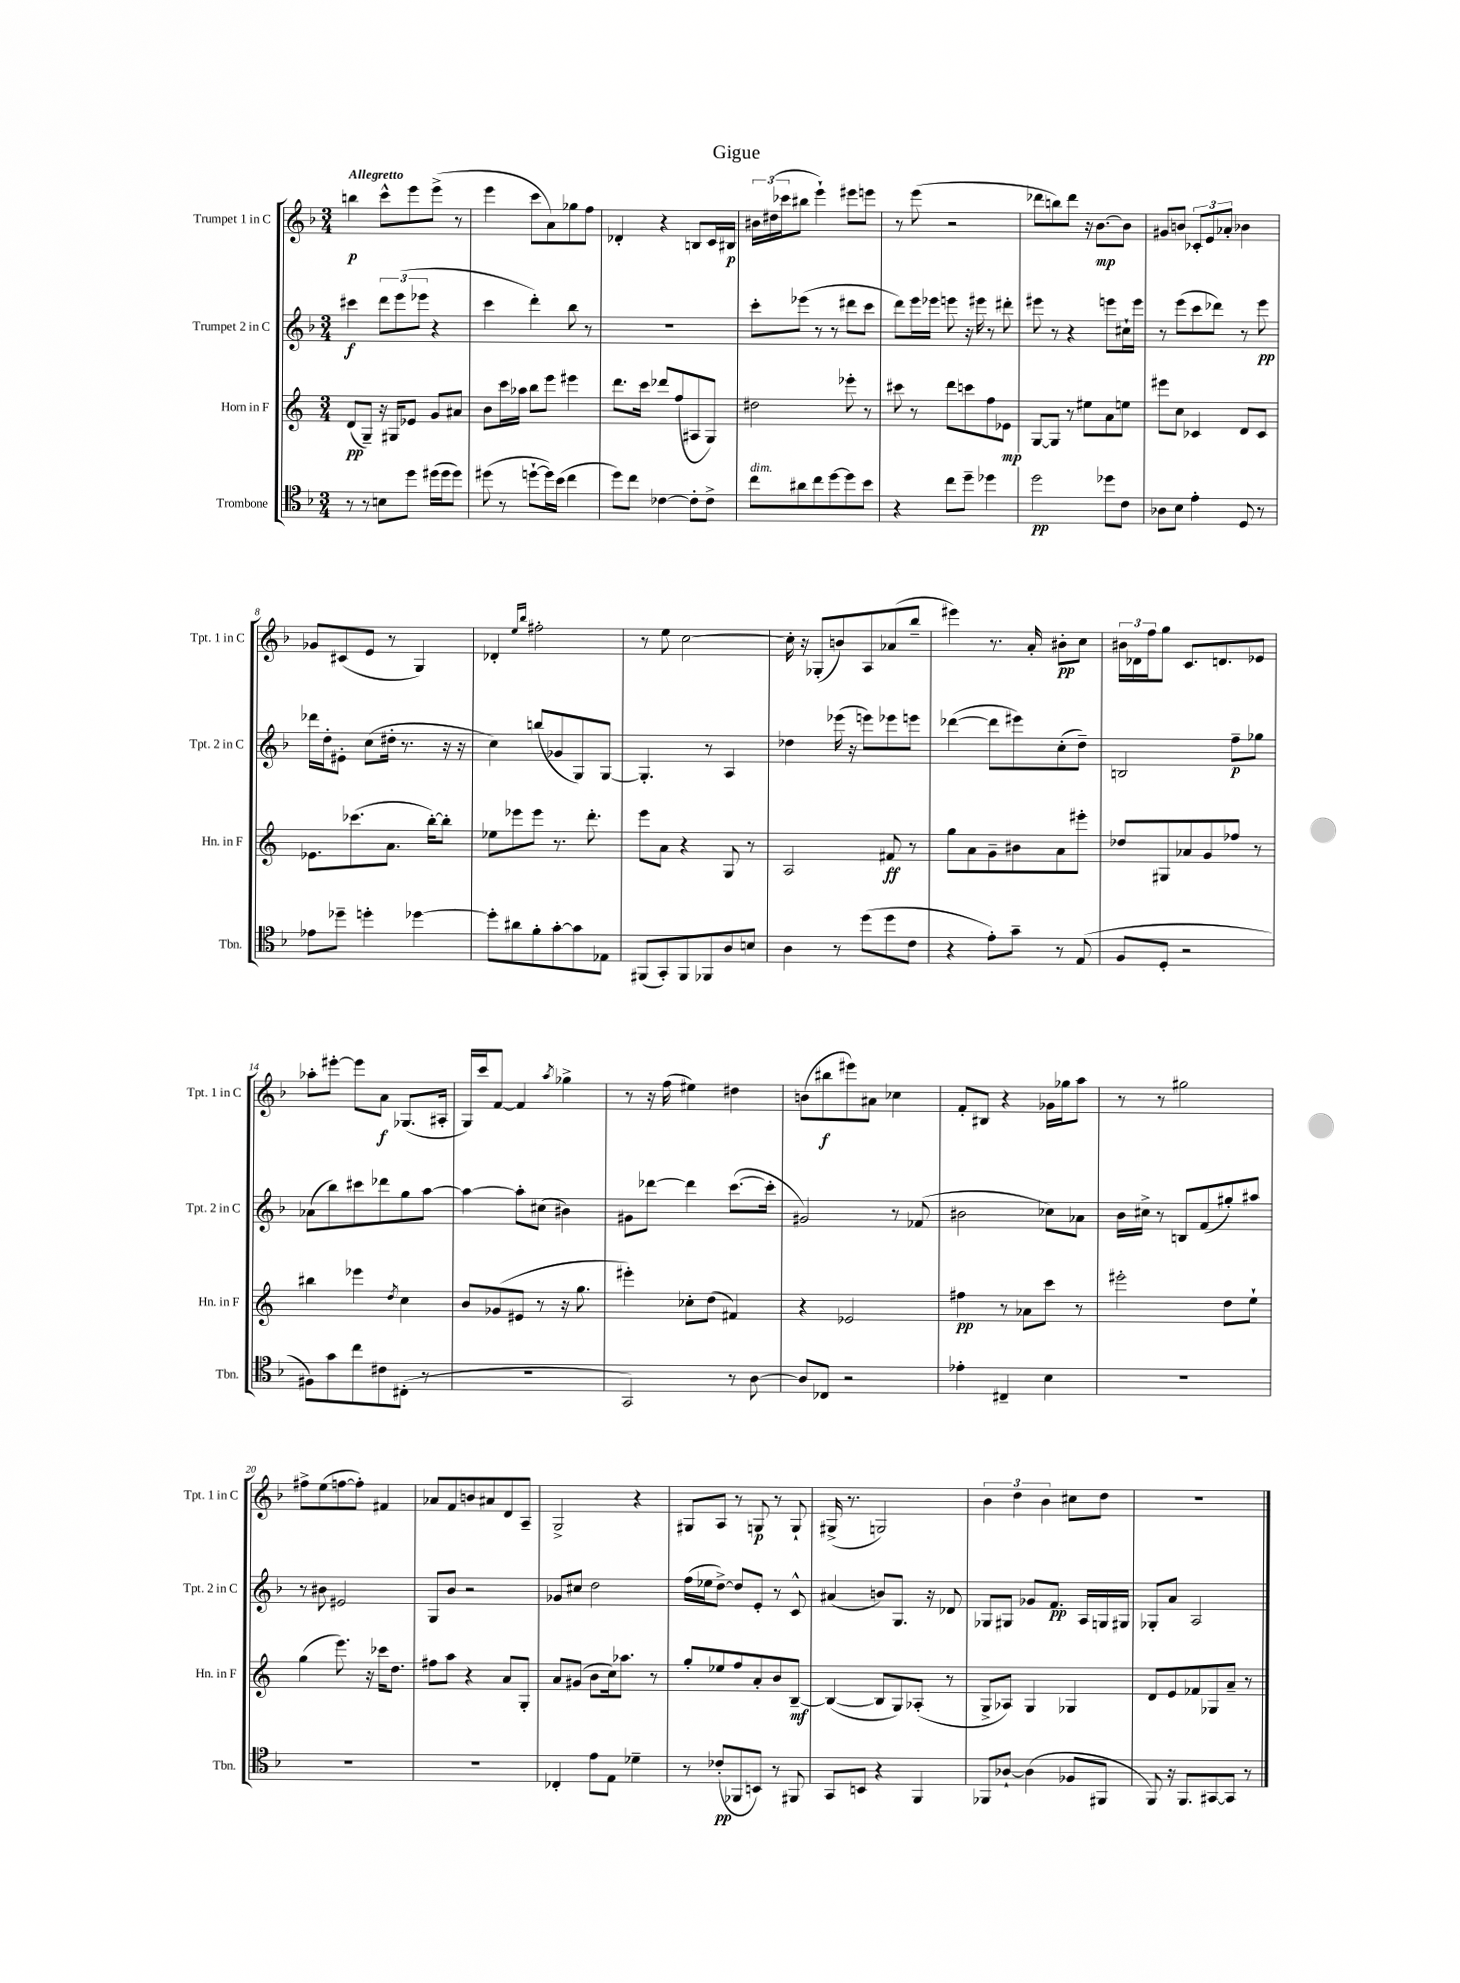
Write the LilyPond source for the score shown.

\header { title = "Gigue" }
<<
\new StaffGroup <<
\new Staff = "s0" \with { instrumentName = "Trumpet 1 in C" shortInstrumentName = "Tpt. 1 in C" } {
    \clef treble \key f \major \numericTimeSignature \time 3/4 \tempo "Allegretto"
    b''4\p c'''8-^ e'''8 e'''8->( r8 |
    e'''4 c'''8 a'8) ges''8 f''8 |
    des'4-. r4 b8 c'16 bis16\p |
    \tuplet 3/2 { bis'16 dis''16( ces'''16 } bis''8 e'''4-!) eis'''8 e'''8 |
    r8 e'''8( r2 |
    des'''8 b''8) des'''8 r16 bes'8.~\mp bes'8 |
    gis'8 b'8 \tuplet 3/2 { ces'8-. e'8 aes'8-. } bes'4 |
    ges'8 cis'8( e'8 r8 g4) |
    des'4-. \grace { e''16 bes''16 } fis''2-. |
    r8 e''8 c''2~ |
    c''16-. r16 ges8-.( b'8) a8 aes'8( bes''8-- |
    eis'''4) r8. a'16-. bis'8-.\pp c''8 |
    \tuplet 3/2 { bis'16 des'16 f''16 } g''8 c'8. d'8. ees'8 |
    aes''8-. eis'''8~-. eis'''8 a'8\f ges8.( ais16-. |
    g16) c'''16 f'8~ f'4 \acciaccatura { a''8 } ges''4-> |
    r8 r16 f''16( eis''4) dis''4 |
    b'8( bis''8\f eis'''8) ais'8 ces''4 |
    f'8-. bis8 r4 ges'16 ges''16 a''8 |
    r8 r8 gis''2 |
    fis''8-> e''8( f''8~ f''8-.) fis'4 |
    aes'8 f'8 b'8 ais'8 d'8 a8-- |
    g2-> r4 |
    gis8 a8 r8 g8\p r8 g8-! |
    gis16->( r8. g2) |
    \tuplet 3/2 { bes'4 d''4 bes'4 } cis''8 d''8 |
    R2. \bar "|." |
}
\new Staff = "s1" \with { instrumentName = "Trumpet 2 in C" shortInstrumentName = "Tpt. 2 in C" } {
    \clef treble \key f \major \numericTimeSignature \time 3/4
    cis'''4\f \tuplet 3/2 { d'''8 e'''8( ees'''8 } r4 |
    c'''4 d'''4-.) bes''8 r8 |
    R2. |
    c'''8-. ees'''8( r8 r8 dis'''8 c'''8 |
    d'''8) e'''16 ees'''16 e'''8 r16 eis'''16 r8 dis'''8-. |
    eis'''8 r8 r4 e'''8 cis''16-! e'''16 |
    r8 e'''8( c'''8 des'''8) r8 e'''8\pp |
    des'''16 d''16-. eis'8-. c''8( dis''16-. r8. r16 r16 |
    c''4) b''8( ges'8 g8) g8~ |
    g4.-. r8 a4 |
    des''4 ees'''16( r16 e'''8) ees'''8 e'''8 |
    des'''4~( des'''8 eis'''8) c''8-.( d''8--) |
    b2 f''8--\p ges''8 |
    aes'8( bes''8) cis'''8 des'''8 g''8 a''8~ |
    a''4~ a''8-. cis''8( bis'4) |
    gis'8 des'''8~ des'''4 c'''8.~( c'''16-. |
    gis'2) r8 fes'8( |
    bis'2 ces''8) aes'8 |
    bes'16 cis''16-> r8 b8 f'8( gis''8-.) ais''8 |
    r8 bis'8 eis'2 |
    g8 bes'8 r2 |
    ges'8 cis''8 d''2 |
    f''16( ees''16 d''8~->) d''8 e'8-. r8 c'8-^ |
    ais'4( b'8) g8. r16 des'8 |
    ges8 gis8 ges'8 f'8.\pp a16 g16 gis16 |
    ges8-. a'8 a2 \bar "|." |
}
\new Staff = "s2" \with { instrumentName = "Horn in F" shortInstrumentName = "Hn. in F" } {
    \clef treble \key c \major \numericTimeSignature \time 3/4
    d'8\pp( g8--) r16 gis16 ees'8 g'8 ais'8 |
    b'8 c'''16 aes''16 b''8 e'''8 eis'''4 |
    d'''8. c'''16 des'''8 f''8( ais8 g8) |
    dis''2 ees'''8-. r8 |
    cis'''8 r8 d'''8 c'''8 f''8 ees'8\mp |
    g8~ g8 r8 eis''8 a'8 e''8 |
    eis'''8 c''8 ces'4 d'8 ces'8 |
    ees'8. ces'''8.( a'8. b''16~-.) b''8-. |
    ees''8 ees'''8 ees'''8 r8. d'''8.-. |
    e'''8 a'8 r4 g8 r8 |
    a2 fis'8\ff r8 |
    g''8 a'8 g'8-- bis'8 a'8 eis'''8-. |
    des''8 gis8 aes'8 g'8 fes''8 r8 |
    bis''4 ees'''4 \acciaccatura { d''8 } c''4 |
    b'8 ges'8( eis'8 r8 r16 g''8. |
    eis'''4-.) ces''8-. d''8( fis'4) |
    r4 ees'2 |
    fis''4\pp r8 aes'8 c'''8 r8 |
    eis'''2-. d''8 e''8-! |
    g''4( e'''8.) r16 ces'''16 d''8. |
    fis''8 a''8 r4 a'8 g8-. |
    a'8 gis'8( b'8 c''16) aes''8. r8 |
    g''8-. ees''8 f''8 a'8-. b'8 b8~--\mf |
    b4~( b8 g8) aes8-.( r8 |
    g8-> aes8) g4 ges4 |
    d'8 e'8 fes'8 ges8 a'8-- r8 \bar "|." |
}
\new Staff = "s3" \with { instrumentName = "Trombone" shortInstrumentName = "Tbn." } {
    \clef tenor \key f \major \numericTimeSignature \time 3/4
    r8 r8 b8 d''8 dis''16( dis''16 dis''8) |
    dis''8( r8 d''8~-! d''16) bes'16( c''4 |
    d''8) c''8 ces'4~ ces'8-. ces'8-> |
    c''8^\markup { \italic "dim." } ais'8 c''8 d''8~ d''8 bes'8 |
    r4 c''8 d''8-- des''4 |
    d''2\pp des''8 c'8 |
    aes8 bes8 e'4-. d8 r8 |
    ees'8 des''8-- d''4-. des''4~ |
    des''8-. ais'8 f'8-. g'8~-. g'8 ees8 |
    fis,8( g,8-.) fis,8 fes,8 a8 b8 |
    a4 r8 d''8( d''8 c'8 |
    r4 e'8-.) g'8-- r8 e8( |
    f8 d8-. r2 |
    fis8) g'8 c''8 cis'8 cis8-.( r8 |
    R2. |
    g,2) r8 a8~ |
    a8 ces8 r2 |
    ees'4-. cis4-- bes4 |
    R2. |
    R2. |
    R2. |
    ces4-. e'8 e8 des'4-- |
    r8 ces'8-.\pp( fes,8 b,8) r8 fis,8 |
    g,8 b,8 r4 f,4 |
    fes,8 aes8~-! aes4( fes8 fis,8 |
    f,8) r16 f,8. gis,8~ gis,8 r8 \bar "|." |
}
>>
>>
